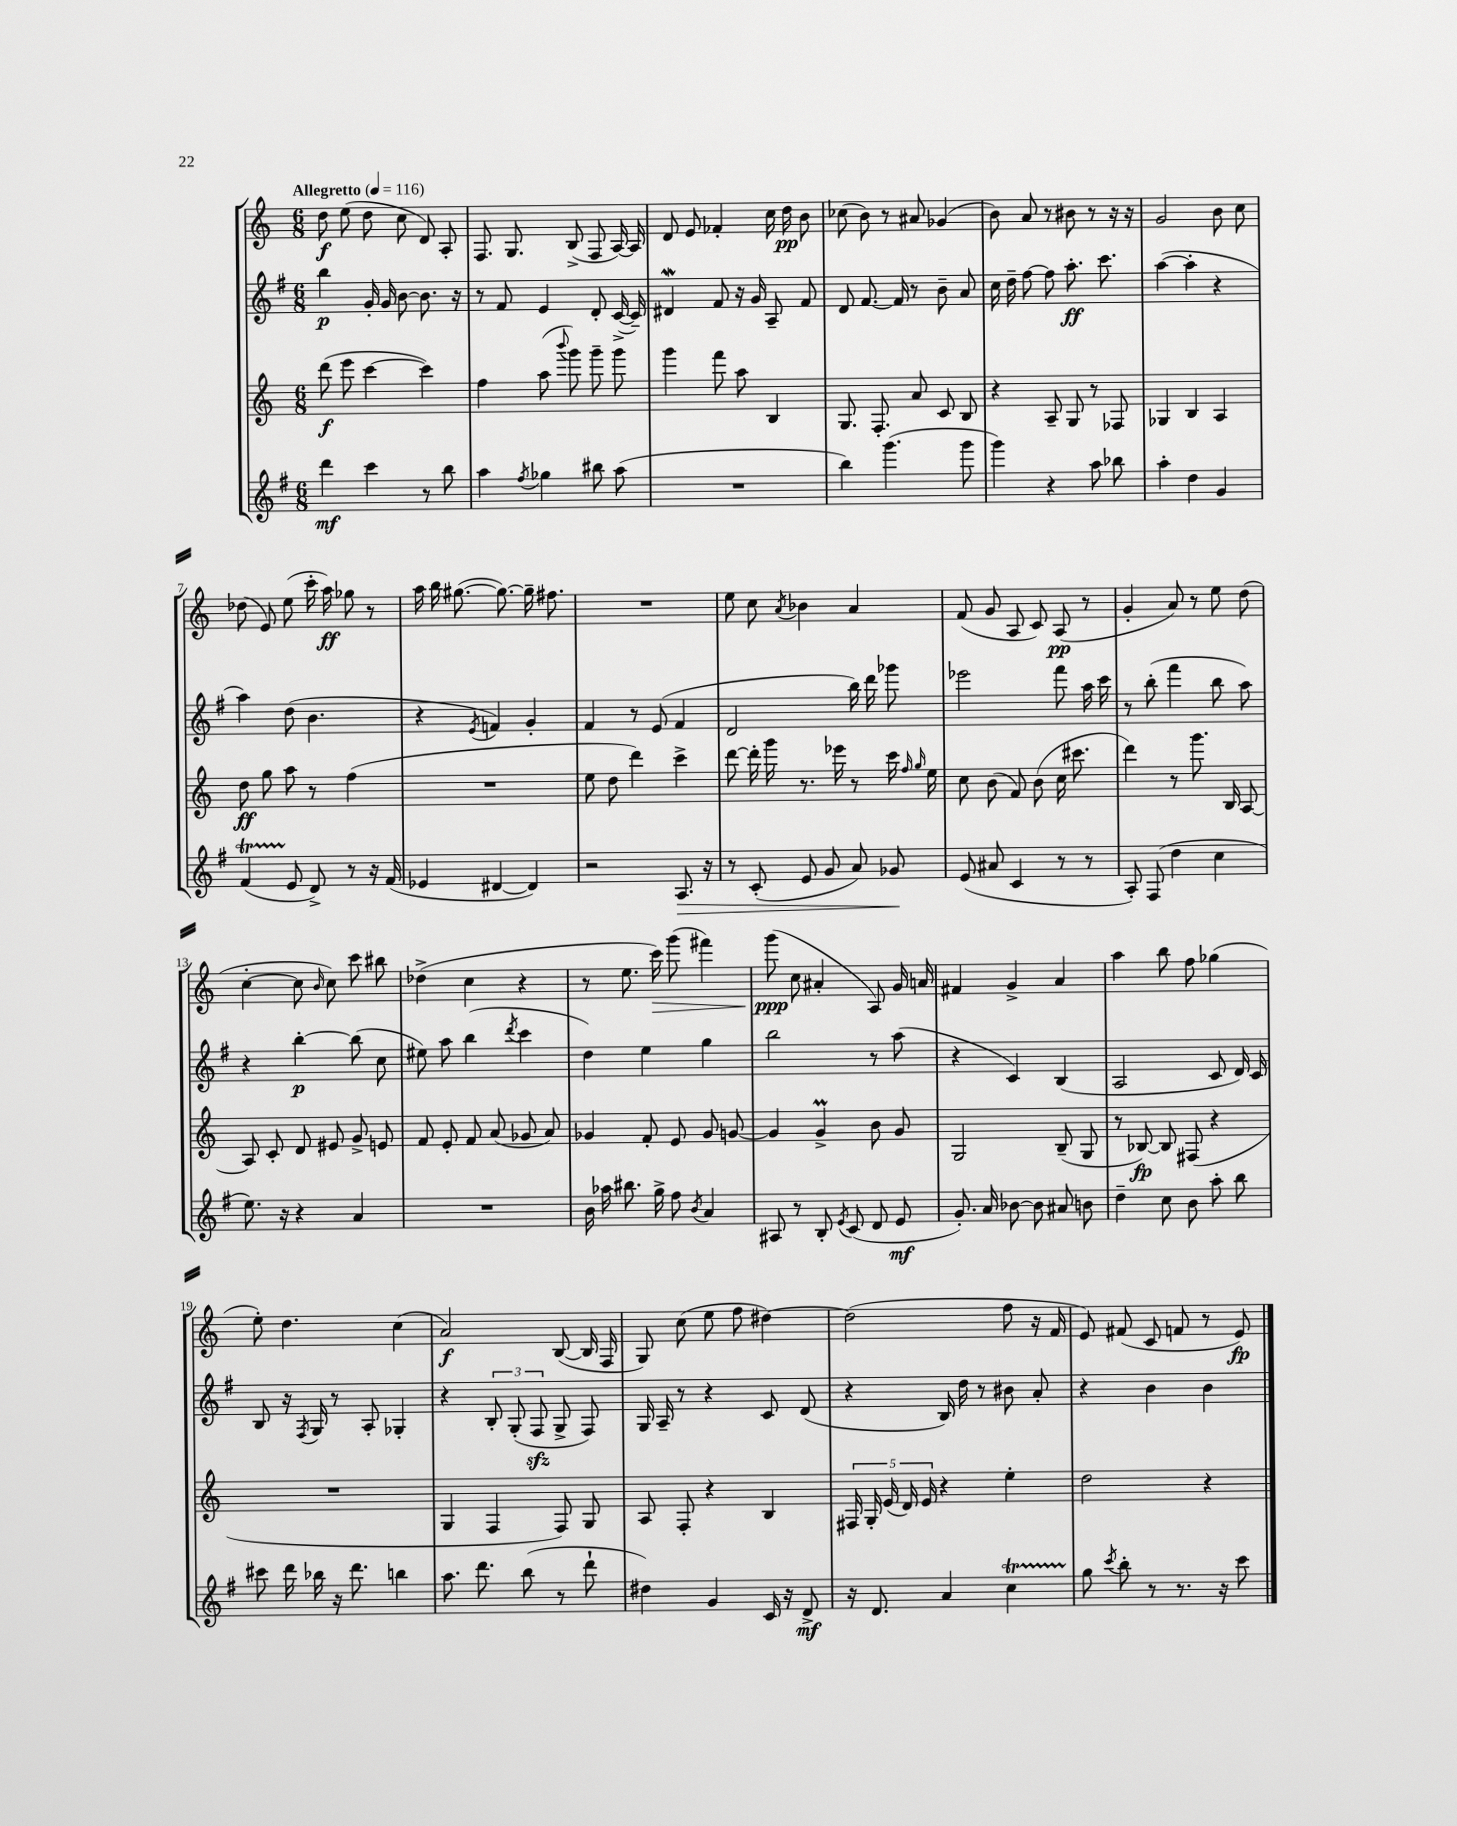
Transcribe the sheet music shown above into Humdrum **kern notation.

**kern	**dynam	**kern	**dynam	**kern	**dynam	**kern	**dynam
*part4	*part4	*part3	*part3	*part2	*part2	*part1	*part1
*staff4	*staff4	*staff3	*staff3	*staff2	*staff2	*staff1	*staff1
*clefG2	*	*clefG2	*	*clefG2	*	*clefG2	*
*k[f#]	*	*k[]	*	*k[f#]	*	*k[]	*
*M6/8	*	*M6/8	*	*M6/8	*	*M6/8	*
*MM116	*	*MM116	*	*MM116	*	*MM116	*
=1	=1	=1	=1	=1	=1	=1	=1
!	!	!	!	!	!	!LO:TX:a:B:t=Allegretto	!
4ddd\	mf	(8ddd\	f	4bb\	p	8dd\	f
.	.	8eee\	.	.	.	(8ee\	.
4ccc\	.	[4ccc\	.	16g'/	.	8dd\	.
.	.	.	.	16g/	.	.	.
.	.	.	.	[8b\	.	8cc\	.
8r	.	4ccc\])	.	8.b\]	.	8d/)	.
8bb\	.	.	.	.	.	8A'/	.
.	.	.	.	16r	.	.	.
=2	=2	=2	=2	=2	=2	=2	=2
4aa\	.	4ff\	.	8r	.	8.F/	.
.	.	.	.	8f#/	.	.	.
.	.	.	.	.	.	8.G/	.
8qff#/	.	.	.	.	.	.	.
4gg-X\	.	(8aa\	.	4e/	.	.	.
.	.	8qqbbb/	.	.	.	.	.
.	.	8ggg\)	.	.	.	(8B^/	.
8bb#X\	.	8ggg~\	.	8d'/	.	8F/	.
(8aa\	.	8ggg\	.	([16c^/	.	[16A/)	.
.	.	.	.	16c~/])	.	16A/]	.
=3	=3	=3	=3	=3	=3	=3	=3
2.r	.	4ggg\	.	4d#XW/	.	8d/	.
.	.	.	.	.	.	8e/	.
.	.	8fff\	.	8f#/	.	4f-X'/	.
.	.	8aa\	.	16r	.	.	.
.	.	.	.	16g/	.	.	.
.	.	4B/	.	8A~/	.	16cc\	.
.	.	.	.	.	.	16dd\	pp
.	.	.	.	8f#/	.	8b\	.
=4	=4	=4	=4	=4	=4	=4	=4
4bb\)	.	8.G/	.	8d/	.	(8cc-X\	.
.	.	.	.	[8.f#/	.	8b\)	.
.	.	8.F'/	.	.	.	.	.
(4.ggg\	.	.	.	.	.	8r	.
.	.	.	.	16f#/]	.	.	.
.	.	8a/	.	8r	.	8a#X/	.
.	.	8c/	.	8b~\	.	(4g-X/	.
8ggg\	.	8B/	.	8a/	.	.	.
=5	=5	=5	=5	=5	=5	=5	=5
4ggg\)	.	4r	.	16cc\	.	8b\)	.
.	.	.	.	16dd~\	.	.	.
.	.	.	.	[8ff#\	.	8a/	.
4r	.	8A~/	.	8ff#\]	.	8r	.
.	.	8G/	.	8.aa'\	ff	8b#X\	.
8aa\	.	8r	.	.	.	8r	.
.	.	.	.	8.ccc\	.	.	.
8bb-X\	.	8F-X/	.	.	.	16r	.
.	.	.	.	.	.	16r	.
=6	=6	=6	=6	=6	=6	=6	=6
4aa'\	.	4G-X/	.	([4aa\	.	2g/	.
4dd\	.	4B/	.	4aa'\]	.	.	.
4g/	.	4A/	.	4r	.	8b\	.
.	.	.	.	.	.	8cc\	.
!!LO:LB:g=z
=7	=7	=7	=7	=7	=7	=7	=7
(4f#t/	.	8dd\	ff	4aa\)	.	(8dd-X\	.
.	.	8gg\	.	.	.	8e/)	.
8e/	.	8aa\	.	(8dd\	.	(8ee\	.
8d^/)	.	8r	.	4.b\	.	16ccc'\	.
.	.	.	.	.	.	16aa\)	ff
8r	.	(4ff\	.	.	.	8gg-X\	.
16r	.	.	.	.	.	8r	.
(16f#/	.	.	.	.	.	.	.
=8	=8	=8	=8	=8	=8	=8	=8
4e-X/	.	2.r	.	4r	.	16aa\	.
.	.	.	.	.	.	16bb\	.
.	.	.	.	.	.	([8.gg#X\	.
.	.	.	.	8qe/	.	.	.
[4d#X/	.	.	.	4fn/)	.	.	.
.	.	.	.	.	.	8.gg#\_)	.
4d#/])	.	.	.	4g'/	.	16gg#~\]	.
.	.	.	.	.	.	8.ff#X\	.
=9	=9	=9	=9	=9	=9	=9	=9
2r	.	8ee\	.	4f#/	.	2.r	.
.	.	8dd\	.	.	.	.	.
.	.	4ddd\)	.	8r	.	.	.
.	.	.	.	(8e/	.	.	.
!	!LO:HP:b	!	!	!	!	!	!
8.A/	>	4ccc^\	.	4f#/	.	.	.
16r	.	.	.	.	.	.	.
=10	=10	=10	=10	=10	=10	=10	=10
8r	.	[8ddd\	.	2d/	.	8ee\	.
(8c'/	.	16ddd'\]	.	.	.	8cc\	.
.	.	16ggg\	.	.	.	.	.
.	.	.	.	.	.	8qa/	.
8e/	.	8.r	.	.	.	4b-X\	.
8g/	.	.	.	.	.	.	.
.	.	16eee-X\	.	.	.	.	.
8a/)	.	8r	.	16bb\)	.	4a/	.
.	.	.	.	16ddd\	.	.	.
8g-X/	.	16ccc\	.	8ggg-X\	.	.	.
.	.	16qqff/	.	.	.	.	.
.	.	16qqgg/	.	.	.	.	.
.	.	16ee\	.	.	.	.	.
.	]	.	.	.	.	.	.
=11	=11	=11	=11	=11	=11	=11	=11
(8e/	.	8cc\	.	2eee-X\	.	(8f/	.
8a#X/	.	(8b\	.	.	.	8g/	.
4c/	.	8f/)	.	.	.	8A/	.
.	.	(8b\	.	.	.	8c/)	.
8r	.	16cc\	.	8fff#\	.	(8A/	pp
.	.	8.ccc#X\	.	.	.	.	.
8r	.	.	.	16aa\	.	8r	.
.	.	.	.	16ccc\	.	.	.
=12	=12	=12	=12	=12	=12	=12	=12
8A'/)	.	4ddd\)	.	8r	.	4g'/	.
(8F#/	.	.	.	(8bb'\	.	.	.
4dd\	.	8r	.	4fff#\	.	8a/)	.
.	.	8.ggg\	.	.	.	8r	.
4cc\	.	.	.	8bb\	.	8ee\	.
.	.	16B/	.	.	.	.	.
.	.	[8A/	.	8aa\)	.	(8dd\	.
!!LO:LB:g=z
=13	=13	=13	=13	=13	=13	=13	=13
8.ee\)	.	8A/]	.	4r	.	[4cc'\	.
.	.	8c'/	.	.	.	.	.
16r	.	.	.	.	.	.	.
4r	.	8d/	.	[4bb'\	p	8cc\]	.
.	.	.	.	.	.	16qqb/	.
.	.	8e#X/	.	.	.	8cc\)	.
4a/	.	8g^/	.	(8bb\]	.	8ccc\	.
.	.	8en/	.	8cc\	.	8bb#X\	.
=14	=14	=14	=14	=14	=14	=14	=14
2.r	.	8f/	.	8ee#X\)	.	(4dd-X^\	.
.	.	8e'/	.	8aa\	.	.	.
.	.	8f/	.	(4bb\	.	4cc\	.
.	.	(8a/	.	.	.	.	.
.	.	.	.	8qddd/	.	.	.
.	.	8g-X/	.	4ccc\	.	4r	.
.	.	8a/)	.	.	.	.	.
=15	=15	=15	=15	=15	=15	=15	=15
16b\	.	4g-X/	.	4dd\)	.	8r	.
16aa-X\	.	.	.	.	.	.	.
8.bb#X\	.	.	.	.	.	8.ee\	.
.	.	8f'/	.	4ee\	.	.	.
!	!	!	!	!	!	!	!LO:HP:b
16gg^\	.	.	.	.	.	16ccc\)	>
8ff#\	.	8e/	.	.	.	(8ggg\	.
8qb/	.	.	.	.	.	.	.
4a/	.	8g-/	.	4gg\	.	4fff#X\)	.
.	.	[8gn/	.	.	.	.	.
=16	=16	=16	=16	=16	=16	=16	=16
8A#X/	.	4g/]	.	2bb\	.	(8ggg\	ppp
8r	.	.	.	.	.	8cc\	]
8B'/	.	4gM^/	.	.	.	4a#X'/	.
8qe/	.	.	.	.	.	.	.
(8c/	.	.	.	.	.	.	.
8d/	.	8b\	.	8r	.	8A/)	.
8e/	mf	8g/	.	(8aa\	.	16g/	.
.	.	.	.	.	.	16an/	.
=17	=17	=17	=17	=17	=17	=17	=17
8.g'/)	.	2G/	.	4r	.	4f#X/	.
16a/	.	.	.	.	.	.	.
[8b-X\	.	.	.	4c/)	.	4g^/	.
8b-\]	.	.	.	.	.	.	.
8a#X/	.	(8B~/	.	(4B/	.	4a/	.
8bn\	.	8G/	.	.	.	.	.
=18	=18	=18	=18	=18	=18	=18	=18
4dd~\	.	8r	.	2A/	.	4aa\	.
.	.	[8B-X/)	fp	.	.	.	.
8cc\	.	8B-/]	.	.	.	8bb\	.
8b\	.	(8F#X/	.	.	.	8ff\	.
8aa'\	.	4r	.	8c/	.	(4gg-X\	.
8bb\	.	.	.	16d/)	.	.	.
.	.	.	.	16c/	.	.	.
!!LO:LB:g=z
=19	=19	=19	=19	=19	=19	=19	=19
8ccc#X\	.	2.r	.	8B/	.	8ee'\)	.
16ddd\	.	.	.	16r	.	4.dd\	.
.	.	.	.	8qF#/	.	.	.
16bb-X\	.	.	.	16G/	.	.	.
16r	.	.	.	8r	.	.	.
8.ddd\	.	.	.	.	.	.	.
.	.	.	.	8A'/	.	.	.
4bbn\	.	.	.	4G-X'/	.	(4cc\	.
=20	=20	=20	=20	=20	=20	=20	=20
8.aa\	.	4G/	.	4r	.	2a/)	f
8.ddd\	.	.	.	.	.	.	.
.	.	4F/	.	12B'/	.	.	.
.	.	.	.	(12G'/	.	.	.
(8bb\	.	.	.	.	.	.	.
.	.	.	.	12F#zz/	.	.	.
8r	.	8F/)	.	8G^/	.	([8B/	.
8ddd`\	.	8G/	.	8F#/)	.	16B/]	.
.	.	.	.	.	.	16F/	.
=21	=21	=21	=21	=21	=21	=21	=21
4dd#X\)	.	8A/	.	16G/	.	8G/)	.
.	.	.	.	16A~/	.	.	.
.	.	8F'/	.	8r	.	(8cc\	.
4g/	.	4r	.	4r	.	8ee\	.
.	.	.	.	.	.	8ff\	.
16c/	.	4B/	.	8c/	.	[4dd#X\)	.
16r	.	.	.	.	.	.	.
8d^/	mf	.	.	(8d/	.	.	.
=22	=22	=22	=22	=22	=22	=22	=22
16r	.	20F#X/	.	4r	.	(2dd#\]	.
.	.	20G'/	.	.	.	.	.
8.d/	.	.	.	.	.	.	.
.	.	(20e/	.	.	.	.	.
.	.	20d/)	.	.	.	.	.
.	.	20e/	.	.	.	.	.
4a/	.	4r	.	16B/)	.	.	.
.	.	.	.	16dd\	.	.	.
.	.	.	.	8r	.	.	.
4ccT\	.	4ee'\	.	8b#X\	.	8ff\	.
.	.	.	.	8a'/	.	16r	.
.	.	.	.	.	.	16f/	.
=23	=23	=23	=23	=23	=23	=23	=23
8gg\	.	2dd\	.	4r	.	8e/)	.
8qccc/	.	.	.	.	.	.	.
8bb'\	.	.	.	.	.	(8f#X/	.
8r	.	.	.	4b\	.	8c/	.
8.r	.	.	.	.	.	8fn/	.
.	.	4r	.	4b\	.	8r	.
16r	.	.	.	.	.	.	.
8ccc\	.	.	.	.	.	8e/)	fp
==	==	==	==	==	==	==	==
*-	*-	*-	*-	*-	*-	*-	*-
